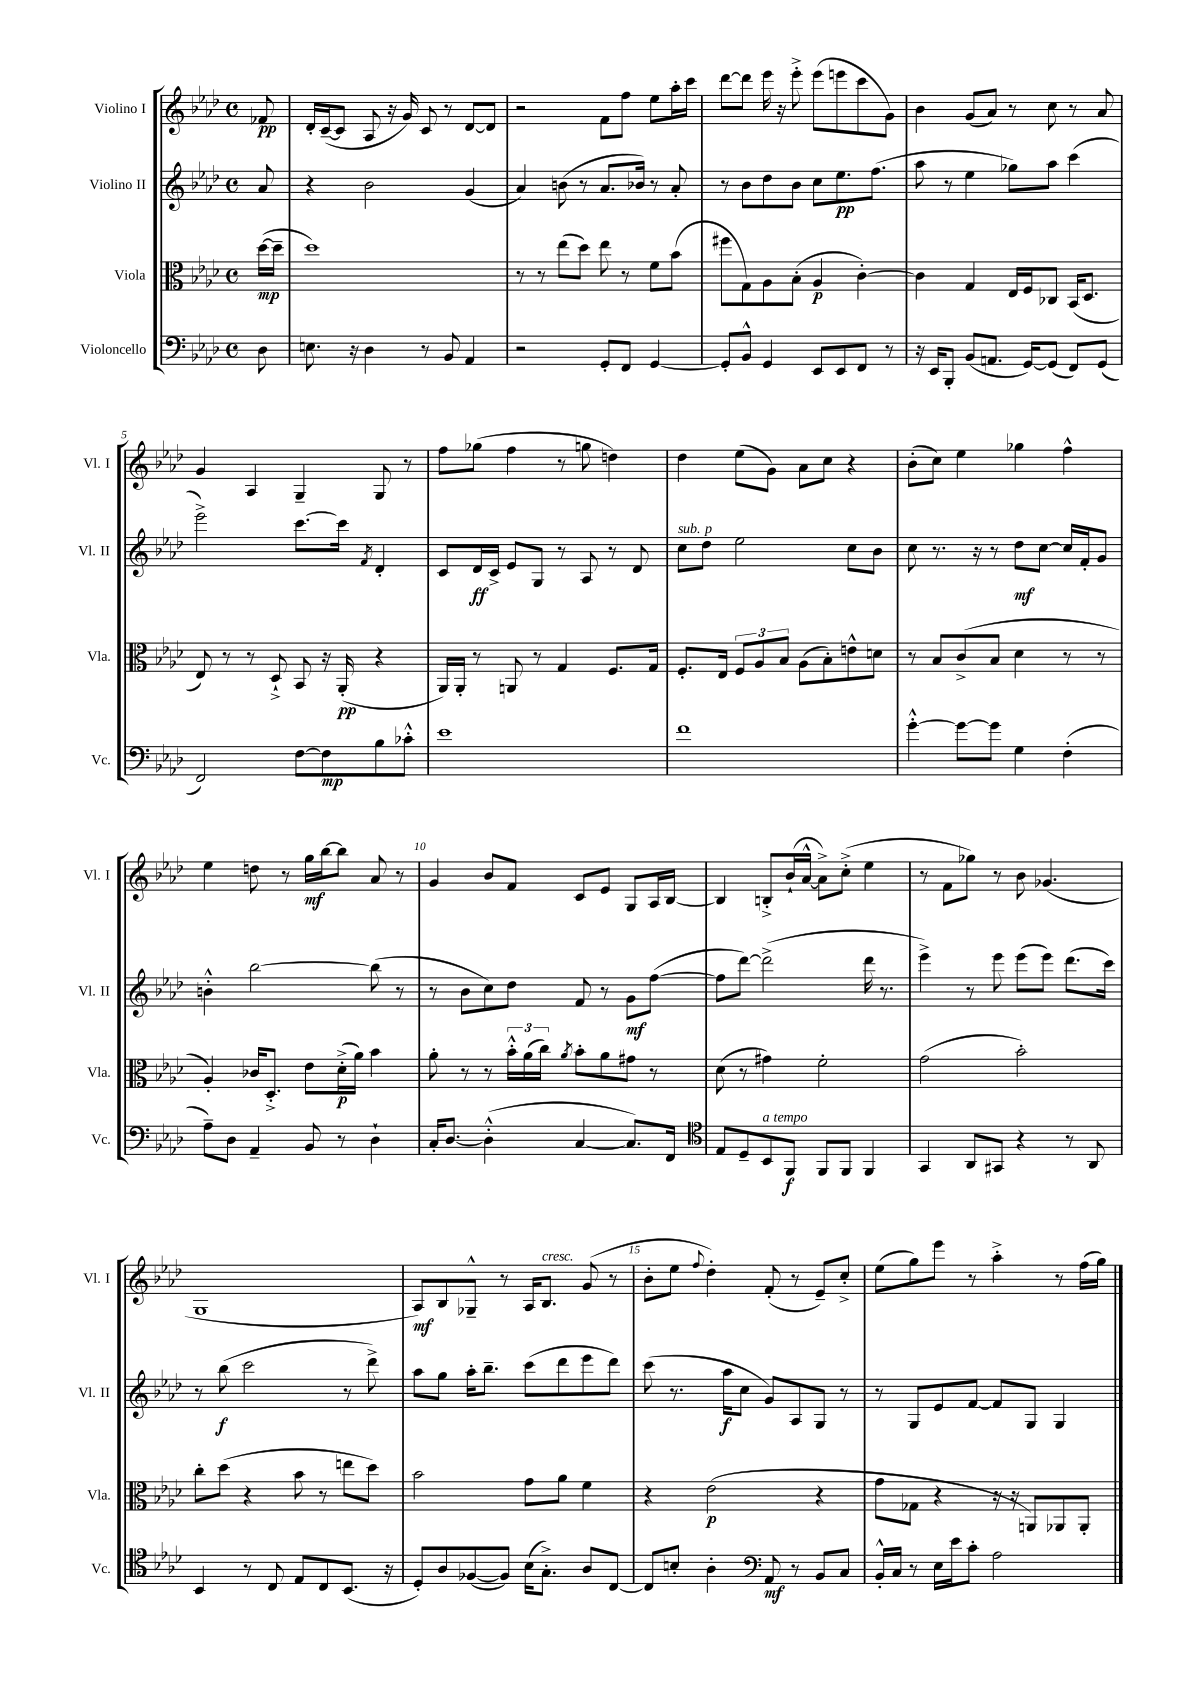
<<
\new StaffGroup <<
\new Staff = "s0" \with { instrumentName = "Violino I" shortInstrumentName = "Vl. I" } {
    \clef treble \key aes \major \defaultTimeSignature \time 4/4 \partial 8
    fes'8\pp |
    des'16-. c'16~--( c'8 aes8 r16 g'16) c'8 r8 des'8~ des'8 |
    r2 f'8 f''8 ees''8 aes''16-. c'''16 |
    des'''8~ des'''8 ees'''16 r16 ees'''8-.-> ees'''8( e'''8 c'''8 g'8) |
    bes'4 g'8( aes'8) r8 c''8 r8 aes'8 |
    g'4 aes4 g4-- g8 r8 |
    f''8 ges''8( f''4 r8 g''8 d''4) |
    des''4 ees''8( g'8) aes'8 c''8 r4 |
    bes'8-.( c''8) ees''4 ges''4 f''4-^ |
    ees''4 d''8 r8 g''16\mf bes''16~ bes''8 aes'8 r8 |
    g'4 bes'8 f'8 c'8 ees'8 g8 aes16 bes16~ |
    bes4 b8-.-> bes'16-!( aes'16~-^ aes'8->) c''8-.->( ees''4 |
    r8 f'8 ges''8) r8 bes'8 ges'4.( |
    g1 |
    aes8\mf) bes8 ges8---^ r8 aes16 bes8.^\markup { \italic "cresc." } g'8( r8 |
    bes'8-. ees''8 \appoggiatura { f''8 } des''4-.) f'8-.( r8 ees'8--) c''8-.-> |
    ees''8( g''8) ees'''8 r8 aes''4-.-> r8 f''16( g''16) \bar "|." |
}
\new Staff = "s1" \with { instrumentName = "Violino II" shortInstrumentName = "Vl. II" } {
    \clef treble \key aes \major \defaultTimeSignature \time 4/4 \partial 8
    aes'8 |
    r4 bes'2 g'4( |
    aes'4) b'8( r8 aes'8. bes'16) r8 aes'8-. |
    r8 bes'8 des''8 bes'8 c''8 ees''8.\pp f''8.( |
    aes''8 r8 ees''4 ges''8) aes''8 c'''4( |
    ees'''2->) c'''8.~ c'''16 \acciaccatura { f'8 } des'4-. |
    c'8 des'16\ff c'16-> ees'8 g8 r8 aes8 r8 des'8 |
    c''8^\markup { \italic "sub. p" } des''8 ees''2 c''8 bes'8 |
    c''8 r8. r16 r8 des''8\mf c''8~ c''16 f'16-. g'8 |
    b'4-.-^ bes''2~ bes''8( r8 |
    r8 bes'8 c''8) des''8 f'8 r8 g'8\mf f''8~( |
    f''8 des'''8~) des'''2->( des'''16 r8. |
    ees'''4->) r8 ees'''8 ees'''8( ees'''8) des'''8.( c'''16) |
    r8 bes''8\f( c'''2 r8 des'''8->) |
    aes''8 g''8 aes''16-. bes''8.-- c'''8( des'''8 ees'''8 des'''8) |
    c'''8( r8. aes''16\f c''8 g'8) aes8 g8 r8 |
    r8 g8 ees'8 f'8~ f'8 g8 g4 \bar "|." |
}
\new Staff = "s2" \with { instrumentName = "Viola" shortInstrumentName = "Vla." } {
    \clef alto \key aes \major \defaultTimeSignature \time 4/4 \partial 8
    des''16~\mp( des''16-- |
    des''1) |
    r8 r8 ees''8( des''8) ees''8 r8 f'8 bes'8( |
    fis''8 g8) aes8 bes8-.( aes4\p c'4~-.) |
    c'4 g4 ees16 f16 ces8 bes,16( des8. |
    ees8) r8 r8 des8-!-> bes,8 r16 aes,16-.\pp( r4 |
    aes,16) aes,16-. r8 a,8 r8 g4 f8. g16 |
    f8.-. ees16 \tuplet 3/2 { f8 aes8 bes8 } aes8( bes8-.) e'8-^ d'8 |
    r8 bes8 c'8->( bes8 des'4 r8 r8 |
    aes4-.) ces'16 des8.-.-> ees'8 des'16-.->\p( aes'16) bes'4 |
    aes'8-. r8 r8 \tuplet 3/2 { bes'16-.-^ aes'16( c''16) } \acciaccatura { aes'8 } bes'8-. aes'8 gis'8 r8 |
    des'8( r8 gis'4) f'2-. |
    g'2( bes'2-.) |
    c''8-. des''8( r4 bes'8 r8 e''8 des''8) |
    bes'2 g'8 aes'8 f'4 |
    r4 ees'2\p( r4 |
    g'8 ges8 r4 r16 r16 a,8) aes,8 aes,8-. \bar "|." |
}
\new Staff = "s3" \with { instrumentName = "Violoncello" shortInstrumentName = "Vc." } {
    \clef bass \key aes \major \defaultTimeSignature \time 4/4 \partial 8
    des8 |
    e8. r16 des4 r8 bes,8 aes,4 |
    r2 g,8-. f,8 g,4~ |
    g,8-. bes,8-^ g,4 ees,8 ees,8 f,8 r8 |
    r16 ees,16 bes,,8-. bes,8( a,8. g,16~) g,8( f,8) g,8( |
    f,2) f8~ f8\mp bes8 ces'8-.-^ |
    ees'1 |
    f'1 |
    g'4~-.-^ g'8~ g'8 g4 f4-.( |
    aes8--) des8 aes,4-- bes,8 r8 des4-! |
    c16-. des8.~ des4-.-^( c4~ c8.) f,16 |
    \clef tenor ees8 des8-- bes,8^\markup { \italic "a tempo" } f,8\f f,8 f,8 f,4 |
    g,4 aes,8 gis,8 r4 r8 aes,8 |
    bes,4 r8 c8 ees8 c8 bes,8.( r16 |
    des8-.) aes8 fes8~( fes8) bes16( g8.-.->) aes8 c8~ |
    c8 b8-. aes4-. \clef bass aes,8\mf r8 bes,8 c8 |
    bes,16-.-^ c16 r8 ees16 ees'16 c'8-. aes2 \bar "|." |
}
>>
>>
\layout { \context { \Score \override BarNumber.break-visibility = ##(#f #t #t) barNumberVisibility = #(every-nth-bar-number-visible 5) } }
